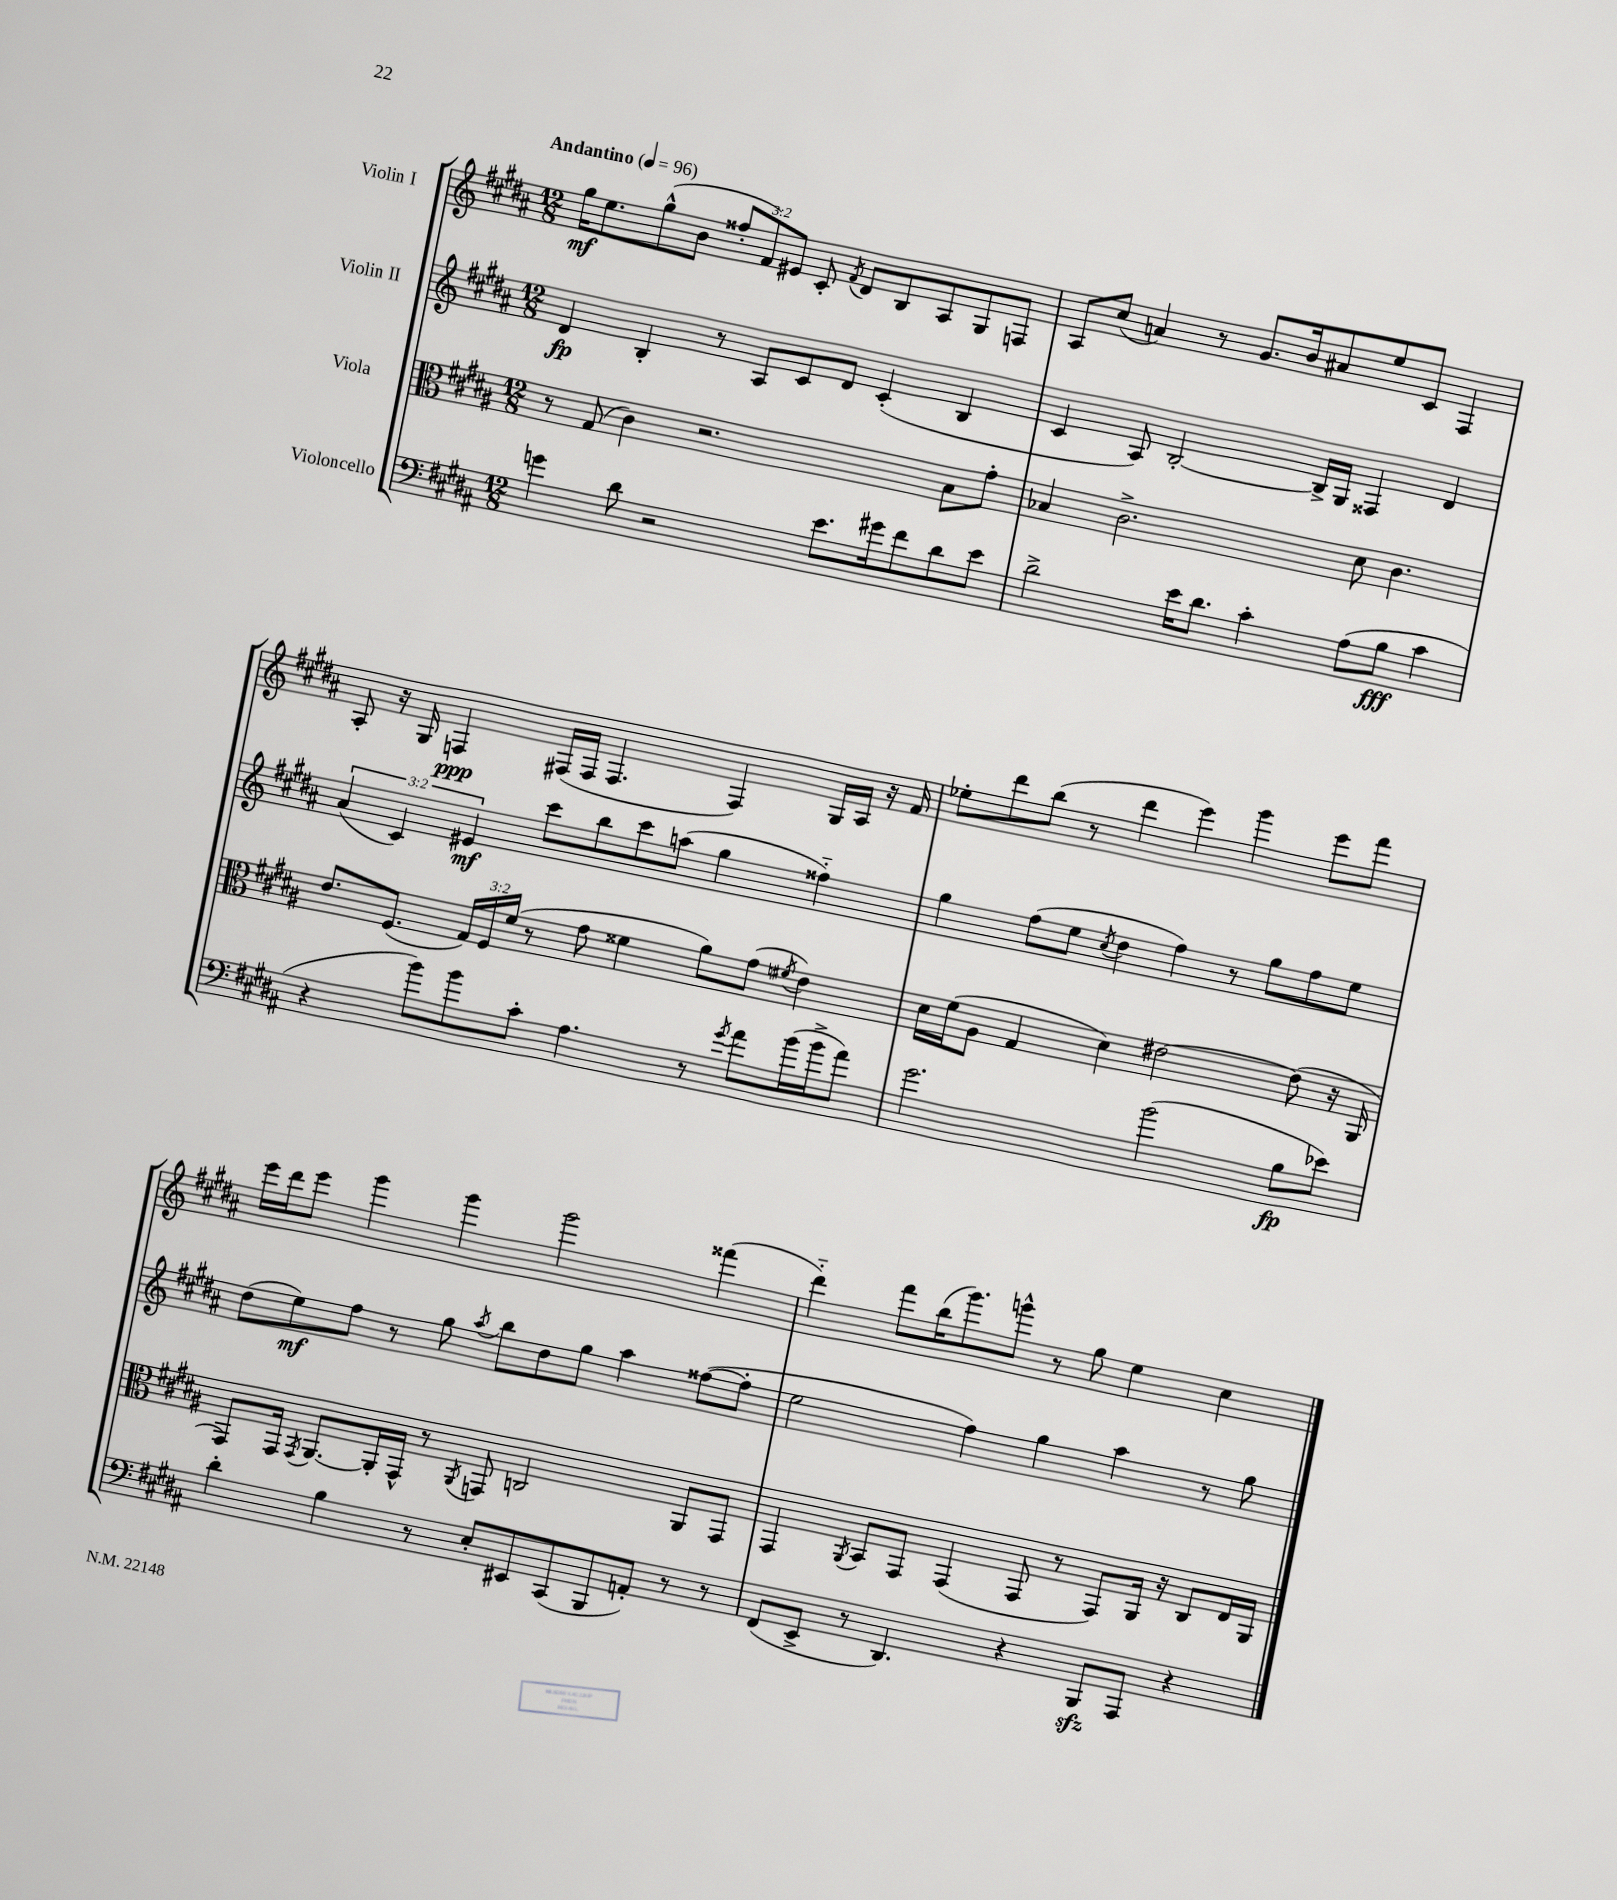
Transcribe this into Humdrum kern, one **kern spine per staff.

**kern	**kern	**kern	**kern
*staff4	*staff3	*staff2	*staff1
*clefF4	*clefC3	*clefG2	*clefG2
*k[f#c#g#d#a#]	*k[f#c#g#d#a#]	*k[f#c#g#d#a#]	*k[f#c#g#d#a#]
*M12/8	*M12/8	*M12/8	*M12/8
*MM96	*MM96	*MM96	*MM96
4g\	8r	4d#/	16gg#\LK
.	.	.	8.ee\
.	(8G#/	.	.
8d#\	4c#\)	4B'/	(8gg#^^\
2r	.	.	8b\J
.	2.r	8r	12ff##'/L
.	.	.	12f#/)
.	.	8A#/L	.
.	.	.	12e#/J
.	.	8c#/	8c#'/
.	.	.	8qf#/
8.e\L	.	8d#/J	8d#/L
.	.	(4c#'/	8B/
16g#\k	.	.	.
8f#\	.	.	8A#/
8d#\	8B\L	4B/	8G#/
8e\J	8g#'\J	.	8F/J
=	=	=	=
2d#^\	4B-/	4c#/	8A#/L
.	.	.	(8cc#/J
.	2.c#^\	8A#/)	4a/)
.	.	[2B'/	.
16e\LK	.	.	8r
8.d#\J	.	.	.
.	.	.	8.g#/L
4c#'\	.	.	.
.	.	.	16b/k
.	.	16B^/]LL	8a#/
.	.	16G#/JJ	.
(8A#\L	8d#\	4F##/	8ee/
8B\J	4.c#\	.	8c#/J
4c#\	.	4d#/	4F#/
=	=	=	=
4r	8.e/L	(6a#/	8A#'/
.	.	.	16r
.	.	6c#/)	.
.	(8.F#/J	.	16G#/
8b\L)	.	.	4F/
.	.	6e#/	.
8b\	24G#/LL)	.	.
.	24F#/	.	.
.	(24f#/JJ	.	.
8c#'\J	8r	8ccc#\L	(16F#/LL
.	.	.	16F#/JJ
4.A#\	8g#\	8bb\	4.F#/
.	4f##\	8ccc#\	.
.	.	(8aa\J	.
8r	8a#\L)	4gg#\	4F#/)
8qg#/	.	.	.
8a#\L	(8g#\J	.	.
.	8qf#/	.	.
(16b\L	4e\)	4ff##'~\)	16G#/LL
16b^\J	.	.	16A#/JJ
8a#\J)	.	.	16r
.	.	.	16f#/
=	=	=	=
2.g#\	16d#\LL	4gg#\	8ee-'\L
.	(16f#\J	.	.
.	8A#\J	.	8ddd#\
.	4G#/	(8ff#\L	(8bb\J
.	.	8ee\J	8r
.	.	8qcc#/	.
.	4d#\)	4dd#\	4ddd#\
(2b\	[2e#\	4ff#\)	4eee\)
.	.	8r	4ggg#\
.	.	8gg#\L	.
8B\L	(8e#\]	8ff#\	8eee\L
8e-\J)	16r	8ee\J	8fff#\J
.	16AA#/	.	.
=	=	=	=
4d#'\	8GG#/L)	(8dd#\L	16eee\LL
.	.	.	16ddd#\J
.	16GG#/Jk	8ee\)	8eee\J
.	8qGG#/	.	.
.	[8.AA#/L	.	.
4B\	.	8ff#\J	4ggg#\
.	16AA#'/]L	8r	.
.	16GG#^^/JJ	.	.
8r	8r	8gg#\	4ggg#\
.	8qAA#/	8qaa#/	.
8E'/L	8GG/	8bb\L	.
8EE#/	2C/	8dd#\	2ggg#\
(8CC#/	.	8gg#\J	.
8BBB/	.	4aa#\	.
8AA'/J)	.	.	.
8r	8AA#/L	([8ff##\L	(4fff##\
8r	8GG/J	8ff##'\]J	.
=	=	=	=
(8FF#/L	4GG#/	2ee\	4ddd#'~\)
8EE^/J	.	.	.
.	8qAA#/	.	.
8r	8BB/L	.	8fff#\L
4.DD#/)	8GG#/J	.	(16bb\K
.	.	.	8.ggg#\)
.	(4GG#/	4ff#\)	.
.	.	.	8ggg^^\J
4r	8GG#/	4gg#\	8r
.	8r	.	8gg#\
8BBB/L	8GG#/L)	4aa#\	4ee\
8AAA#/J	16AA#/Jk	.	.
.	16r	.	.
4r	8C#/L	8r	4cc#\
.	16E/L	8gg#\	.
.	16AA#/JJ	.	.
==	==	==	==
*-	*-	*-	*-
